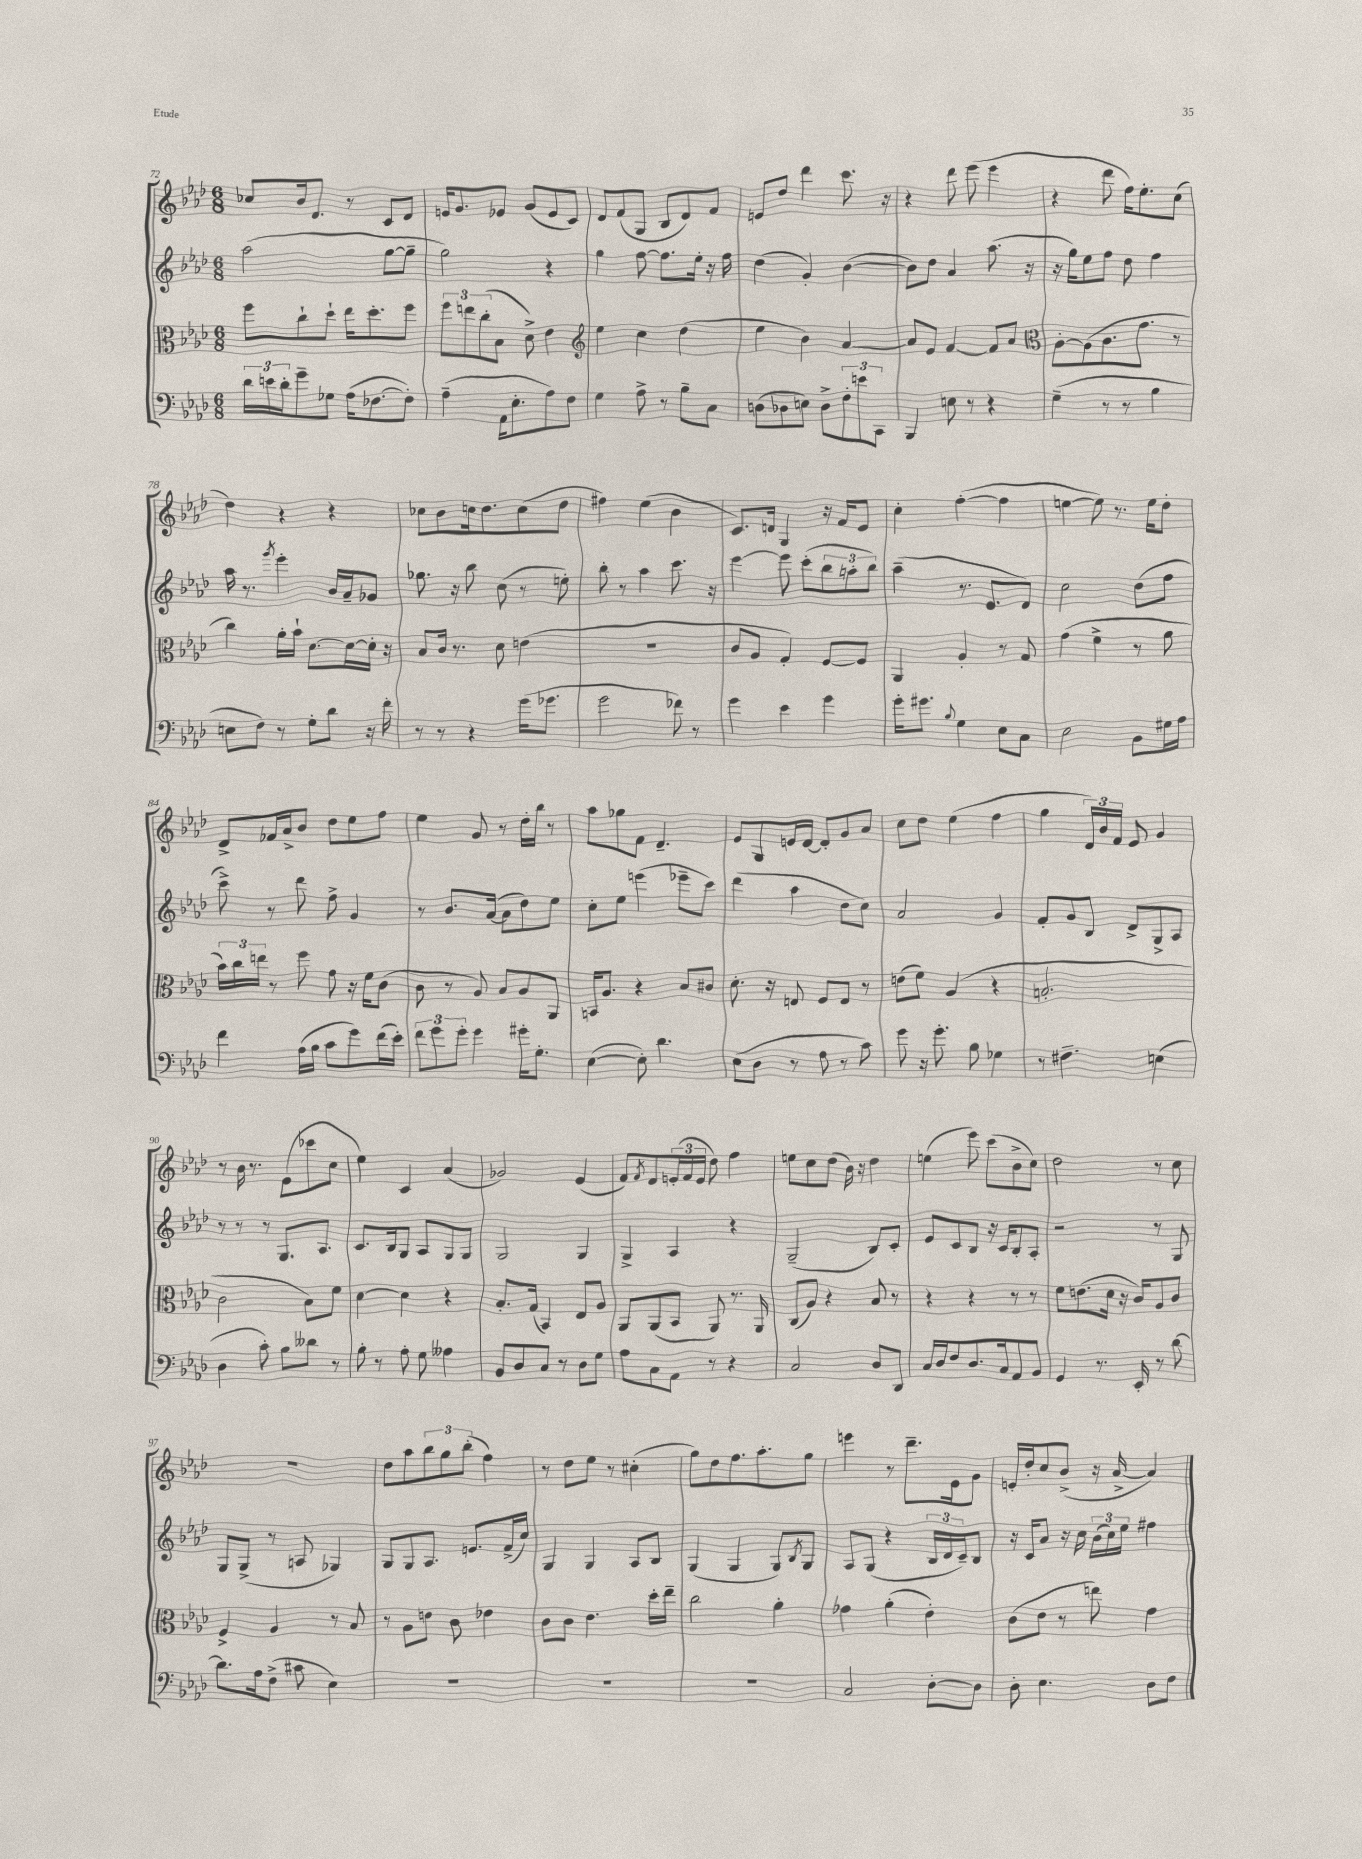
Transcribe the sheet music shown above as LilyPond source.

<<
\new StaffGroup <<
\new Staff = "s0" {
    \clef treble \key aes \major \numericTimeSignature \time 6/8
    ces''8 bes'16 des'8. r8 c'8 des'8 |
    e'16 g'8. ees'8 g'8( ees'8 c'8) |
    des'8 f'8( g8 bes8 des'8) f'8 |
    e'8 des''8 des'''4 c'''8. r16 |
    r4 des'''8 ees'''8( ees'''4 |
    r4 des'''8 f''16) ees''8.-. c''8( |
    des''4) r4 r4 |
    ces''8 bes'8 c''16 des''8. c''8( des''8 |
    fis''4) ees''4( bes'4 |
    c'8.) d'16 g4 r16 f'16 ees'8 |
    c''4-. f''4~-.( f''4 |
    e''4~ e''8) r8. e''16 des''8-. |
    des'8-> fes'16 aes'16-> bes'8 des''8 ees''8 f''8 |
    ees''4 g'8 r8 des''16-. bes''16 r8 |
    aes''8 ges''8 f'8 des'4.-- |
    ees'8 g8 e'16 des'16~ des'8-. g'8 aes'8 |
    c''8 des''8 ees''4( f''4 |
    g''4 \tuplet 3/2 { des'16) bes'16 f'16 } ees'8 g'4 |
    r8 bes'16 r8. ees'8( ces'''8 c''8 |
    ees''4) c'4 aes'4( |
    ges'2) ees'4( |
    f'8) \acciaccatura { f'8 } des'8 \tuplet 3/2 { e'16-.( f'16 e'16 } des''8) f''4 |
    e''8 c''8 des''8( bes'16) r16 des''4 |
    e''4( ees'''8) c'''8( bes'8-> c''8) |
    des''2 r8 c''8 |
    R2. |
    des''8 aes''8 \tuplet 3/2 { bes''8 g''8 bes''8-.( } f''4) |
    r8 des''8 ees''8 r8 cis''4-.( |
    g''8) des''8 f''8. aes''8.-. g''8 |
    e'''4 r8 des'''8.-- ees'16 g'8 |
    e'16-. des''16-. c''8 bes'8->( r16 aes'16~-> aes'4) \bar "|." |
}
\new Staff = "s1" {
    \clef treble \key aes \major \numericTimeSignature \time 6/8
    aes''2( g''8~ g''8-- |
    g''2) r4 |
    g''4 f''8~ f''8. ees''16-. r16 f''16 |
    des''4( g'4-.) bes'4~( |
    bes'8) des''8 aes'4 aes''8.( r16 |
    r16 g''16) ees''8 f''8 des''8 f''4 |
    aes''16 r8. \acciaccatura { g'''8 } ees'''4-. bes'16 aes'16-- ges'8 |
    ges''8. r16 bes''8 c''8( r8 e''8-.) |
    bes''8-. r8 aes''4 c'''8. r16 |
    ees'''4~ ees'''8 c'''8-.( \tuplet 3/2 { bes''8 a''8-. bes''8) } |
    aes''4--( r8. ees'8. des'8) |
    c''2 des''8( f''8 |
    c'''8->) r8 des'''8 f''8-> g'4 |
    r8 bes'8. aes'16~( aes'8 des''8) ees''8 |
    c''8-. ees''8 e'''4( ees'''8-- c'''8) |
    des'''4( aes''4 des''8 c''8) |
    aes'2 g'4 |
    f'8-. g'8 bes8 des'8-> g8-> aes8 |
    r8 r8 r8 g8. aes8. |
    c'8. bes16 g8 aes8 g8 g8 |
    g2 g4 |
    g4-> aes4 r4 |
    g2--( bes8) c'8-. |
    ees'8 c'8 bes8 r16 c'16 bes8-. aes8-. |
    r2 r8 g8 |
    g8 g8->( r8 a8 ges4) |
    g8 g8 aes8. e'8. f'16->( c''16) |
    g4 g4 aes8 bes8 |
    g4( g4 g8) \acciaccatura { bes8 } g8 |
    aes8 g8( r4 \tuplet 3/2 { bes16 des'16 c'16--) } bes8 |
    r16 c'16 aes'8 r16 c''16 \tuplet 3/2 { bes'16( c''16) ees''16 } fis''4 \bar "|." |
}
\new Staff = "s2" {
    \clef alto \key aes \major \numericTimeSignature \time 6/8
    f''8 c''8-! des''8-! ees''16 des''8.-. f''8 |
    \tuplet 3/2 { f''8 e''8 c''8-.( } bes8 des'8->) ees'4 |
    \clef treble ees''4 c''4 des''4( |
    ees''4 bes'4) aes'4~ |
    aes'8 ees'8 f'4~ f'8 aes'8 |
    \clef alto aes8~-. aes8( c'8. g'8. r8 |
    c''4) aes'16-. bes'16-! des'8.~ des'16~ des'16-. r16 |
    bes8 c'16 r8. des'8 e'4( |
    R2. |
    c'8 aes8 g4-.) f8~ f8 |
    aes,4 aes4-. r8 g8 |
    g'4( f'4-> r8 aes'8 |
    \tuplet 3/2 { bes'16) c''16 e''16 } r8 f''8 g'8 r16 f'16 c'8( |
    c'8 r8 aes8) bes8 aes8 aes,8 |
    b,16 aes8. r4 bes8 cis'8 |
    des'8.-. r16 e8 f8 e8 r8 |
    e'8( f'8) aes4( r4 |
    b2.-. |
    c'2 bes8) f'8 |
    des'4~ des'4 r4 |
    bes8.-. g16( bes,4) ees8 aes8 |
    aes,8 aes,8( bes,8 aes,8) r8. aes,16 |
    c8( aes8) r4 bes8 r8 |
    r4 r4 r8 r8 |
    f'8 e'8.( des'16 r16 c'16) aes8 c'8 |
    f4-> aes4 r8 bes8 |
    r8 aes8 e'8 c'8 ees'4 |
    c'8 c'8 ees'4. des''16-. ees''16-- |
    c''2 aes'4-. |
    ges'4 aes'4-.( ees'4-.) |
    c'8( ees'8 r8 e''8) g'4 \bar "|." |
}
\new Staff = "s3" {
    \clef bass \key aes \major \numericTimeSignature \time 6/8
    \tuplet 3/2 { des'16 e'16 des'16-. } g'8-- ges8 aes16( fes8.~ fes8-.) |
    aes4--( aes,16 ees8.-. aes8) f8 |
    g4 aes8-> r8 bes8-- c8 |
    d8( des8 e8) des8-> \tuplet 3/2 { f8-. e'8 c,8 } |
    bes,,4 e8 r8 r4 |
    g4--( r8 r8 bes4 |
    e8 f8) r8 g8-. des'8 r16 f'16-. |
    r8 r8 r4 g'16( ges'8. |
    g'2 fes'8) r8 |
    g'4 ees'4 g'4 |
    g'16-. gis'8. \appoggiatura { bes8 } g4 ees8 c8 |
    ees2 bes,8 gis16 aes16 |
    f'4 aes16( bes16 c'8 g'8) f'16( ees'16-.) |
    \tuplet 3/2 { f'8 g'8 g'8-. } g'4 gis'16-. g8.-. |
    ees4~( ees8-.) des'4. |
    ees8( des8 r8 aes8 r8 c'8) |
    g'8 r16 g'8.-. bes8 ges4 |
    r8 fis4.-- e4( |
    des4 c'8-.) bes8 deses'8 r8 |
    bes8-. r8 aes8-. g8 aeses4 |
    bes,8 des8 c8 r8 des8 g8 |
    aes8 c8 aes,8 r8 r4 |
    c2 des8 des,8 |
    c16 des16 f8 des8. c16 aes,8 bes,8 |
    g,4 r8. ees,16-. r8 des'8~ |
    des'8. aes16 f8->( cis'8 ees4) |
    R2. |
    R2. |
    R2. |
    c2 des8~-. des8 |
    des8-. ees4. des8 f8 \bar "|." |
}
>>
>>
\layout { \context { \Score currentBarNumber = #72 } }
